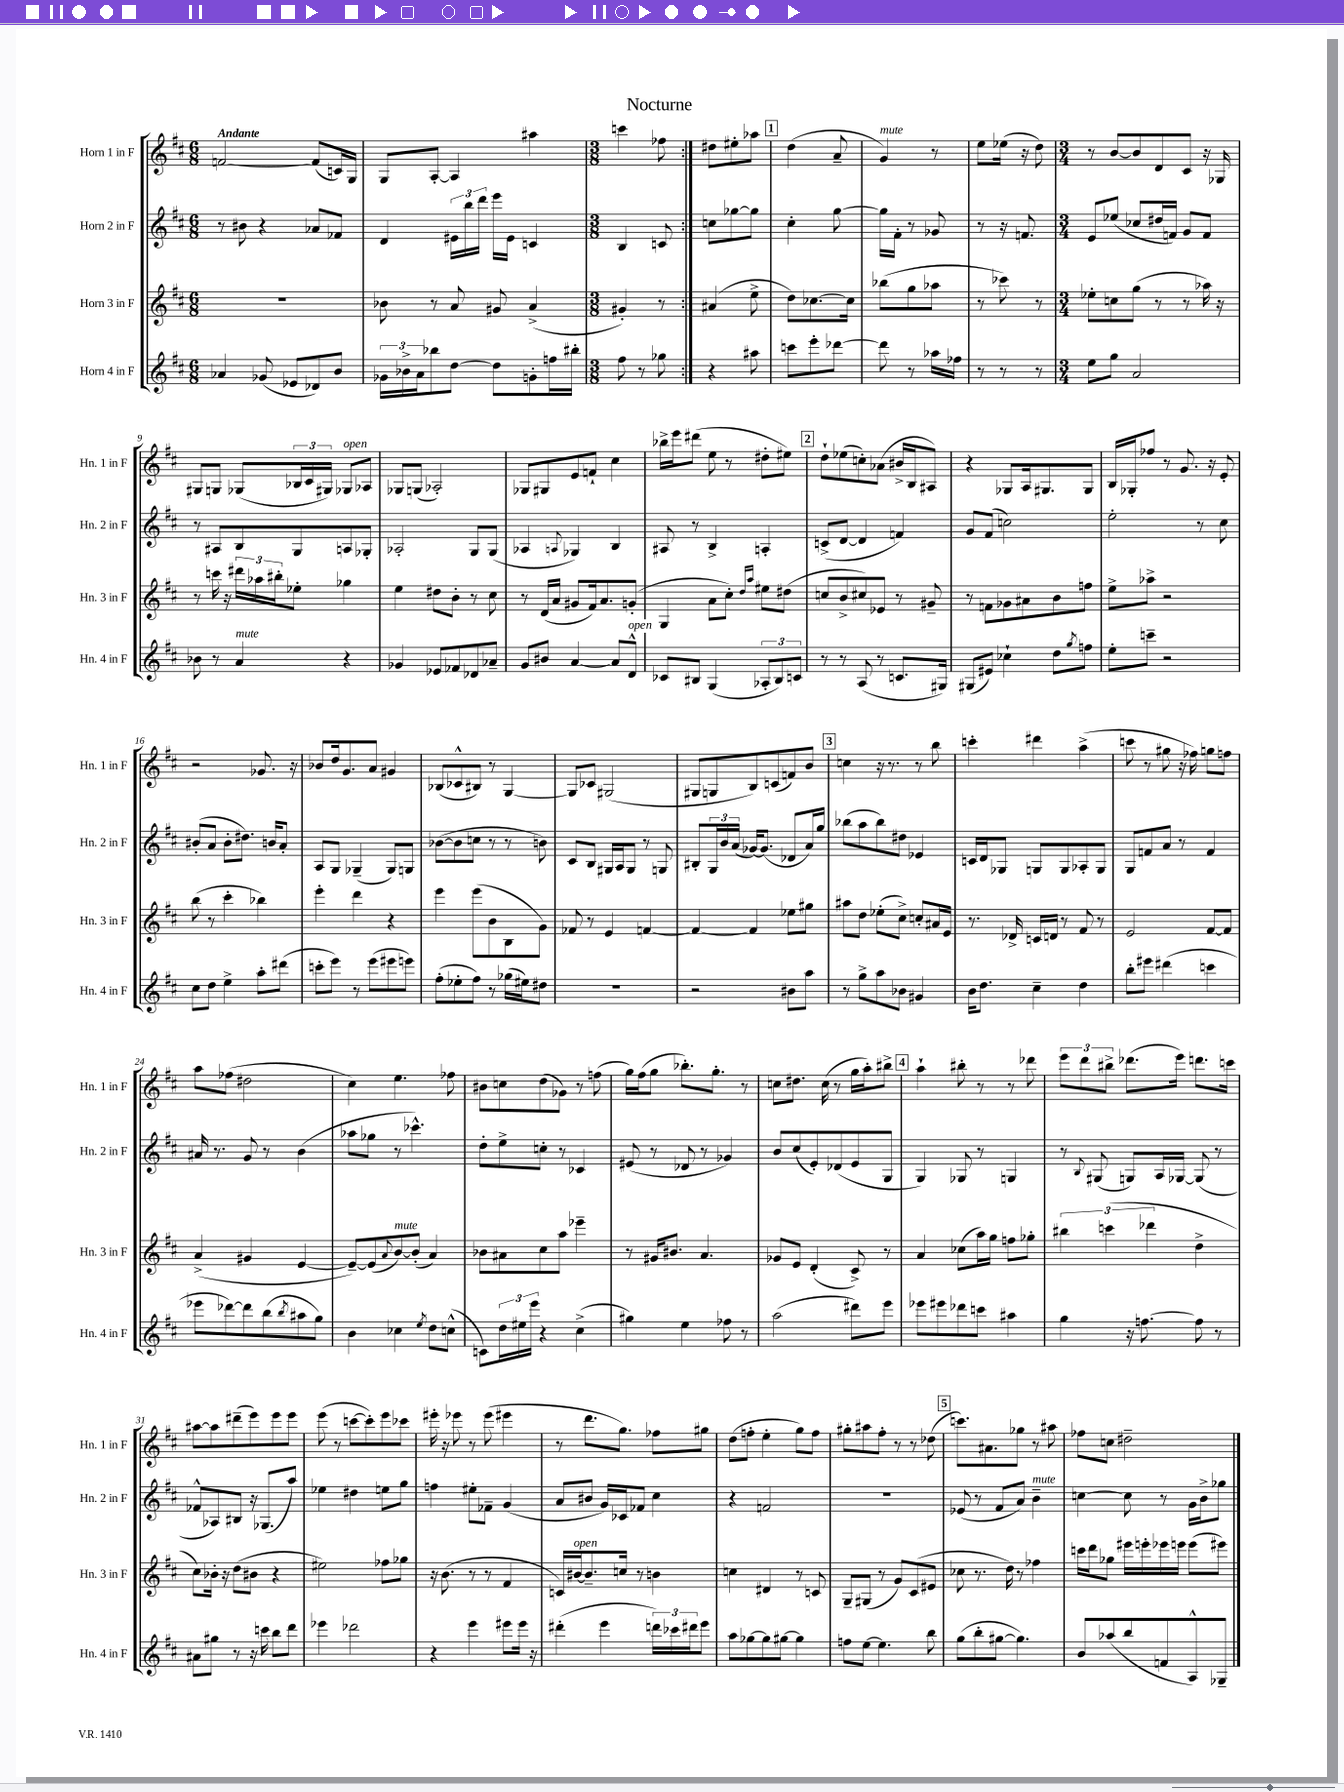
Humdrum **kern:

**kern	**kern	**kern	**kern
*part4	*part3	*part2	*part1
*staff4	*staff3	*staff2	*staff1
*I"Horn 4 in F	*I"Horn 3 in F	*I"Horn 2 in F	*I"Horn 1 in F
*I'Hn. 4 in F	*I'Hn. 3 in F	*I'Hn. 2 in F	*I'Hn. 1 in F
*clefG2	*clefG2	*clefG2	*clefG2
*k[f#c#]	*k[f#c#]	*k[f#c#]	*k[f#c#]
*M6/8	*M6/8	*M6/8	*M6/8
=1	=1	=1	=1
!	!	!	!LO:TX:a:B:t=Andante
4a-X/	2.r	8r	[2fn/
.	.	8b#X\	.
(8g-X/	.	4r	.
8e-X/L	.	.	.
8d-X/)	.	8a-X/L	(8f/L]
8b/J	.	8f-X/J	16cn/L)
.	.	.	16G/JJ
=2	=2	=2	=2
24g-X\LL	8b-X\	4d/	8G/L
24b-X^\	.	.	.
24a\J	.	.	.
8bb-X\	8r	.	[8A'/J
[8dd\J	8a/	24e#X\LL	4A/]
.	.	24bb\	.
.	.	24ddd\JJ	.
8dd\L]	8g#X/	16eee\LL	.
.	.	16e#\JJ	.
8gn'\	(4a^/	4cn/	4aa#X\
16ffn\L	.	.	.
16bb#X'\JJ	.	.	.
=3	=3	=3	=3
*M3/8	*M3/8	*M3/8	*M3/8
8ff#\	4g#X'/)	4B/	4cccn\
8r	.	.	.
8gg-X\	8r	8cn/	8ff-X\
=4:|!	=4:|!	=4:|!	=4:|!
4r	(4a#X/	8ccn\L	8dd#X\L
.	.	[8gg-X\	8ee#X'\
8aa#X\	8ee^\	8gg-\J]	8aa-X\J
!!LO:REH:place=s1:t=1
=5	=5	=5	=5
8cccn\L	8dd\L)	4cc#'\	(4dd\
8eee'\	[8.cc-X\	.	.
[8ddd-X\J	.	[8gg\	8a~/
.	16cc-\Jk]	.	.
=6	=6	=6	=6
!	!	!	!LO:TX:a:i:t=mute
8ddd-\]	(8bb-X\L	16gg\LL]	4g/)
.	.	16f#'\JJ	.
8r	8gg\	8r	.
16aa-X\LL	8aa-X\J	8g-X/	8r
16ff-X\JJ	.	.	.
=7	=7	=7	=7
8r	8r	8r	8ee\L
8r	8ccc-X\)	16r	(16ee-X\Jk
.	.	8.fn/	16r
8r	8r	.	8dd\)
=8	=8	=8	=8
*M3/4	*M3/4	*M3/4	*M3/4
8ee\L	8ee-X'\L	8e/L	8r
8gg\J	8ccn\	(8ee-X/J	[8b/L
2a/	(8gg\J	8cc-X/L	8b/]
.	8r	16dd#X/L	8d/
.	.	16fn/JJ)	.
.	8r	8g/L	8c#/J
.	16aa-X\)	8f/J	16r
.	16r	.	16G-X/
!!LO:LB:g=z
=9	=9	=9	=9
8b-X\	8r	8r	8G#X/L
8r	16cccn\	8A#X/L	8Gn/J
.	16r	.	.
!LO:TX:a:i:t=mute	!	!	!
4a/	24ddd#X\LL	8B/	(8G-X/L
.	24aa-X\	.	.
.	24bb#X'\J	.	.
.	8ee-X'\J	8G/	24B-X/L
.	.	.	24c#/
.	.	.	24G#X/JJ)
!	!	!	!LO:TX:a:i:t=open
4r	4gg-X\	8An/	8G-X/L
.	.	8G-X'/J	8A-X/J
=10	=10	=10	=10
4g-X/	4ee\	2A-X'/	8G-X/L
.	.	.	(8Gn/J
8e-X/L	8dd#X\L	.	2A-X'/)
8f-X/	8b'\J	.	.
8d-X/	8r	8G/L	.
8a-X~/J	8cc#\	(8G/J	.
=11	=11	=11	=11
8g/L	8r	4A-X/	8G-X/L
8b#X/J	(16d/LL	.	8G#X/
.	16a/JJ	.	.
.	.	8qqAn/	.
[4a/	8g#X/L	4G-X/)	8e/
.	16f#/k)	.	8fn`/J
.	8.a/	.	.
8a/L]	.	4B/	4cc#\
!LO:TX:a:i:t=open	!	!	!
8d^^/J	(8gn'/J	.	.
=12	=12	=12	=12
8c-X/L	4G/	8A#X/	16bb-X^\LL
.	.	.	16eee\J
8B#X/J	.	8r	(8ddd#X\J
(4G/	8a\L	4B^/	8ee\
.	8cc#'\J)	.	8r
.	16qqdd/LL	.	.
.	16qqaa/JJ	.	.
12A-X'/L	8ee#X\L	4An'/	8dd#X'\L
12B#/)	.	.	.
.	(8dd#X\J	.	8ee#X\J)
12cn/J	.	.	.
!!LO:REH:place=s1:t=2
=13	=13	=13	=13
8r	8ccn/L	(8cn^/L	8dd`\L
8r	8b^/	[8d/J	(8ee-X\
(8A/	8cc#X/)	4d/]	8ccn'\)
8r	8e-X/J	.	(8a-X\J
8.cn/L	8r	4fn/)	16b#X^/LL
.	.	.	16B/J
.	8g#X~/	.	8A#X/J)
16G#X/Jk)	.	.	.
=14	=14	=14	=14
(8G#X/L	8r	8g/L	4r
8e#X/J)	8fn\L	(8f#/J	.
4cc-X`\	8g-X\	2ccn\)	8G-X/L
.	8a#X\	.	16A/k
.	.	.	8.G#X/
8dd\L	8b\	.	.
8qgg/	.	.	.
8ffn\J	8ffn\J	.	8G#/J
=15	=15	=15	=15
8ee'\L	8ee^\L	2ee'\	16B/LL
.	.	.	16G-X'/J
8cccn~\J	8aa-X^\J	.	8ff-X/J
2r	2r	.	8r
.	.	.	8.g/
.	.	8r	.
.	.	.	16r
.	.	8cc#\	8e'/
!!LO:LB:g=z
=16	=16	=16	=16
8cc#\L	(8bb\	(8b#X'/L	2r
8dd\J	8r	8a/J	.
4ee^\	4ccc#'\	8b#'\L	.
.	.	8.dd#X\J)	.
8aa'\L	4bb-X\)	.	8.g-X/
.	.	16bn/KL	.
(8ddd#X\J	.	8a'/J	.
.	.	.	16r
=17	=17	=17	=17
8cccn'\L	4eee'\	8A/L	8b-X/L
8eee\J)	.	8G/J	16dd/k
.	.	.	8.g/
8r	4ddd\	(4G-X~/	.
(8eee\L	.	.	8a/J
8eee#X\	4r	8G-/L)	4g#X/
8eeen\J)	.	8Gn/J	.
=18	=18	=18	=18
(8ff#'\L	4eee\	([8b-X\L	(8B-X/L
8ee-X'\	.	8b-\]	8c-X^^/
8ff#\J)	(8eee\L	8ccn\J	8B#X/J)
8r	8b\	8r	8r
(16gg-X\LL	8B\	8r	[4G/
16ee#X\J)	.	.	.
8dd#X\J	8g\J)	8bn\)	.
=19	=19	=19	=19
2.r	8f-X/	8c#/L	8G/L]
.	8r	8B/J	8c-X/J
.	4e/	16G#X/LL	(2G#X/
.	.	16A/J	.
.	.	8G#/J	.
.	[4fn/	8r	.
.	.	8Gn/	.
=20	=20	=20	=20
2r	4f/_	8B#X'/L	8G#X/L
.	.	24G/L	8Gn/
.	.	24b/	.
.	.	(24a/JJ	.
.	4f/]	[16g-X/KL)	8B/)
.	.	(8.g-/J]	.
.	.	.	(8cn/
8b#X\L	8ee-X\L	8d-X/L	8fn/)
8aa\J	8gg#X\J	16a/L)	8b/J
.	.	16gg/JJ	.
!!LO:REH:place=s1:t=3
=21	=21	=21	=21
8r	8aa#X\L	(8bb-X\L	4ccn\
8gg^\L	8dd\J	8aa\	.
8aa\	(8ee-X'\L	8bb-\)	16r
.	.	.	8.r
8b-X\J	8cc#^\J)	8dd#X\J	.
4g#X/	8ccn'/L	4e-X/	8r
.	16a#X/L	.	8bb\
.	16e/JJ	.	.
=22	=22	=22	=22
16b\KL	8.r	16cn/LL	4cccn'\
8.dd\J	.	16d/J	.
.	.	8G-X/J	.
.	16d-X^/	.	.
4cc#~\	16cn/LL	8Gn/L	4ddd#X\
.	16dn/JJ	.	.
.	8r	8G/	.
4dd\	8f#/	8A-X'/	(4aa^\
.	8r	8G/J	.
=23	=23	=23	=23
8bb'\L	2e/	8G/L	8cccn\
8eee#X\J	.	8fn/	8r
(4ddd#X\	.	8a/J	8gg#X\
.	.	8r	16r
.	.	.	16ff-X\)
4cccn\	[8f#/L	4f/	8ggn\L
.	8f#/J]	.	8ffn\J
!!LO:LB:g=z
=24	=24	=24	=24
8eee-X\L	(4a^/	16a#X/	8aa\L
.	.	8.r	.
[8ddd-X\)	.	.	(8ff-X\J
8ddd-\]	4g#X/	8g/	2dd#X\
(8bb\	.	8r	.
8qbb/	.	.	.
8aa#X\	[4e/	(4b\	.
8gg\J)	.	.	.
=25	=25	=25	=25
4b\	8e~/L_)	8aa-X\L	4cc#\)
.	(8e/]	8gg-X\J	.
.	8qqa/	.	.
!	!LO:TX:a:i:t=mute	!	!
4cc-X\	[8b/)	8r	4.ee\
.	(8b'/J]	4.ccc-X^^\)	.
8qee/	.	.	.
8dd\L	4a/)	.	.
(8ccn^^\J	.	.	8ff-X\
=26	=26	=26	=26
8cn\L)	8b-X\L	8dd'\L	8b#X\L
24dd\L	8a#X\	8ee^\	8ccn\
24ee#X\	.	.	.
24eee\JJ	.	.	.
4r	8cc#\	8ccn'\J	(8dd\
.	8aa\J	8r	8g-X\J)
(4cc#^\	4eee-X~\	4c-X/	8r
.	.	.	(8ffn\
=27	=27	=27	=27
4gg#X\)	8r	(8e#X/	16gg\LL)
.	.	.	(16ff#\J
.	16g#X/KL	8r	8gg\J
.	8.b#X/J	.	.
4ee\	.	8d-X/	8.bb-X'\L)
.	4.a/	8r	.
.	.	.	8.gg'\J
8ff-X\	.	4g-X/)	.
8r	.	.	8r
=28	=28	=28	=28
(2aa\	8g-X/L	8b/L	8ccn\L
.	8e/J	(8cc#/	8.dd#X\J
.	(4d'/	8e'/)	.
.	.	.	(16cc\
.	.	(8d-X/	8r
8ddd#X\L)	8c#^/)	8e/	16gg\LL
.	.	.	16aa'\J)
8eee\J	8r	8G/J	8bb#X^\J
!!LO:REH:place=s1:t=4
=29	=29	=29	=29
8eee-X\L	4a/	4G/)	4aa`\
8eee#X\	.	.	.
8ddd-X\	(8cc-X\L	8G-X/	8bb#X'\
8cccn\J	16aa\L)	8r	8r
.	16gg\JJ	.	.
4aa#X\	8ffn\L	4Gn/	8r
.	8gg-X'\J	.	8ddd-X\
=30	=30	=30	=30
4gg\	6bb#X\	8r	12eee\L
.	.	.	12ddd\
.	.	8qqB/	.
.	.	(8G#X/	.
.	(6cccn\	.	12bb#X^\J
16r	.	8Gn/L)	(8.ddd-X\L
[8.ffn\	.	.	.
.	6ddd-X\	.	.
.	.	16A/L	.
.	.	[16G-X/JJ	16eee\Jk)
8ff\]	4dd^\	(8G-/]	8.dddn\L
8r	.	8r	.
.	.	.	16cccn\Jk
!!LO:LB:g=z
=31	=31	=31	=31
8a#X\L	8cc#\L)	8f-X^^/L	[8aa#X\L
8gg#X\J	16b-X'\Jk	8A-X/)	8aa#\]
.	16r	.	.
8r	(8dd\L	8B#X/J	(8ddd#X~\
16r	8b#X\J	16r	8eee\)
16cccn\	.	(8.G-X/L	.
8bb\L	4r	.	8eee\
8ddd\J	.	8aa/J)	8eee\J
=32	=32	=32	=32
4eee-X\	2ee#X\)	4ee-X\	(8eee\
.	.	.	8r
2ddd-X\	.	4dd#X\	[8cccn\L
.	.	.	8ccc'\])
.	8ff-X\L	8een\L	8eee\
.	8gg-X\J	8gg\J	8ccc-X\J
=33	=33	=33	=33
4r	16r	4ffn\	16eee#X'\
.	(8.b\	.	16r
.	.	.	8eee-X\
4eee\	8r	8ee#X'\L	8r
.	8r	8f-X~\J	(8eee-\
8eee#X\L	4f#/	(4g/	4eee#X\
16eee#\Jk	.	.	.
16r	.	.	.
=34	=34	=34	=34
(4ddd#X'\	16cn/LL)	8a/L	8r
!	!LO:TX:a:i:t=open	!	!
.	[16b#X/J	.	.
.	8.b#~/]	8b#X/J	8.ddd\L
4eee\	.	16g/LL)	.
.	16ccn/Jk	16c-X/J	8.gg\J)
.	8r	8f-X/J	.
24dddn\LL)	4bn\	4cc#\	8ff-X\L
24ccc-X\	.	.	.
24ddd#X\J	.	.	.
8eee\J	.	.	8gg#X\J
=35	=35	=35	=35
8aa\L	4ccn\	4r	(8dd\L
[8gg-X\	.	.	8ffn'\J
8gg-\]	4d#X/	2fn/	4ee'\
[8gg#X\J	.	.	.
4gg#\]	8r	.	8gg\L)
.	8cn/	.	8ff\J
=36	=36	=36	=36
8ffn\L	8G~/L	2.r	8gg#X'\L
[8ee\J	(8G#X/J	.	8aa#X\
4.ee\]	8r	.	8ff#'\J
.	8g/L)	.	8r
.	(8c#/	.	8r
8bb\	8e#X/J	.	(8dd-X\
!!LO:REH:place=s1:t=5
=37	=37	=37	=37
(8gg\L	8cc-X\	(8e-X/	8.cccn\L)
8bb'\	8.r	8r	.
.	.	.	8.a#X\
[8gg#X\J	.	8f#/L	.
.	16dd\)	.	.
4.gg#\])	8r	8a/J)	8gg-X\J
!	!	!LO:TX:a:i:t=mute	!
.	4ff-X\	4b~\	8r
.	.	.	8aa#X\
=38	=38	=38	=38
8b/L	16cccn\LL	[4ccn\	8ff-X\L
.	16ddd\J	.	.
(8aa-X/	8gg-X\J	.	8ccn\J
8bb/	16eee#X\LL	8cc\]	2dd#X~\
.	16eeen'\	.	.
8fn/	16eee-X\	8r	.
.	16eeen\JJ	.	.
8A^^/)	(8eee\L	16g\LL	.
.	.	16b^\J	.
8G-X~/J	8eee#X\J)	8gg-X\J	.
==	==	==	==
*-	*-	*-	*-
